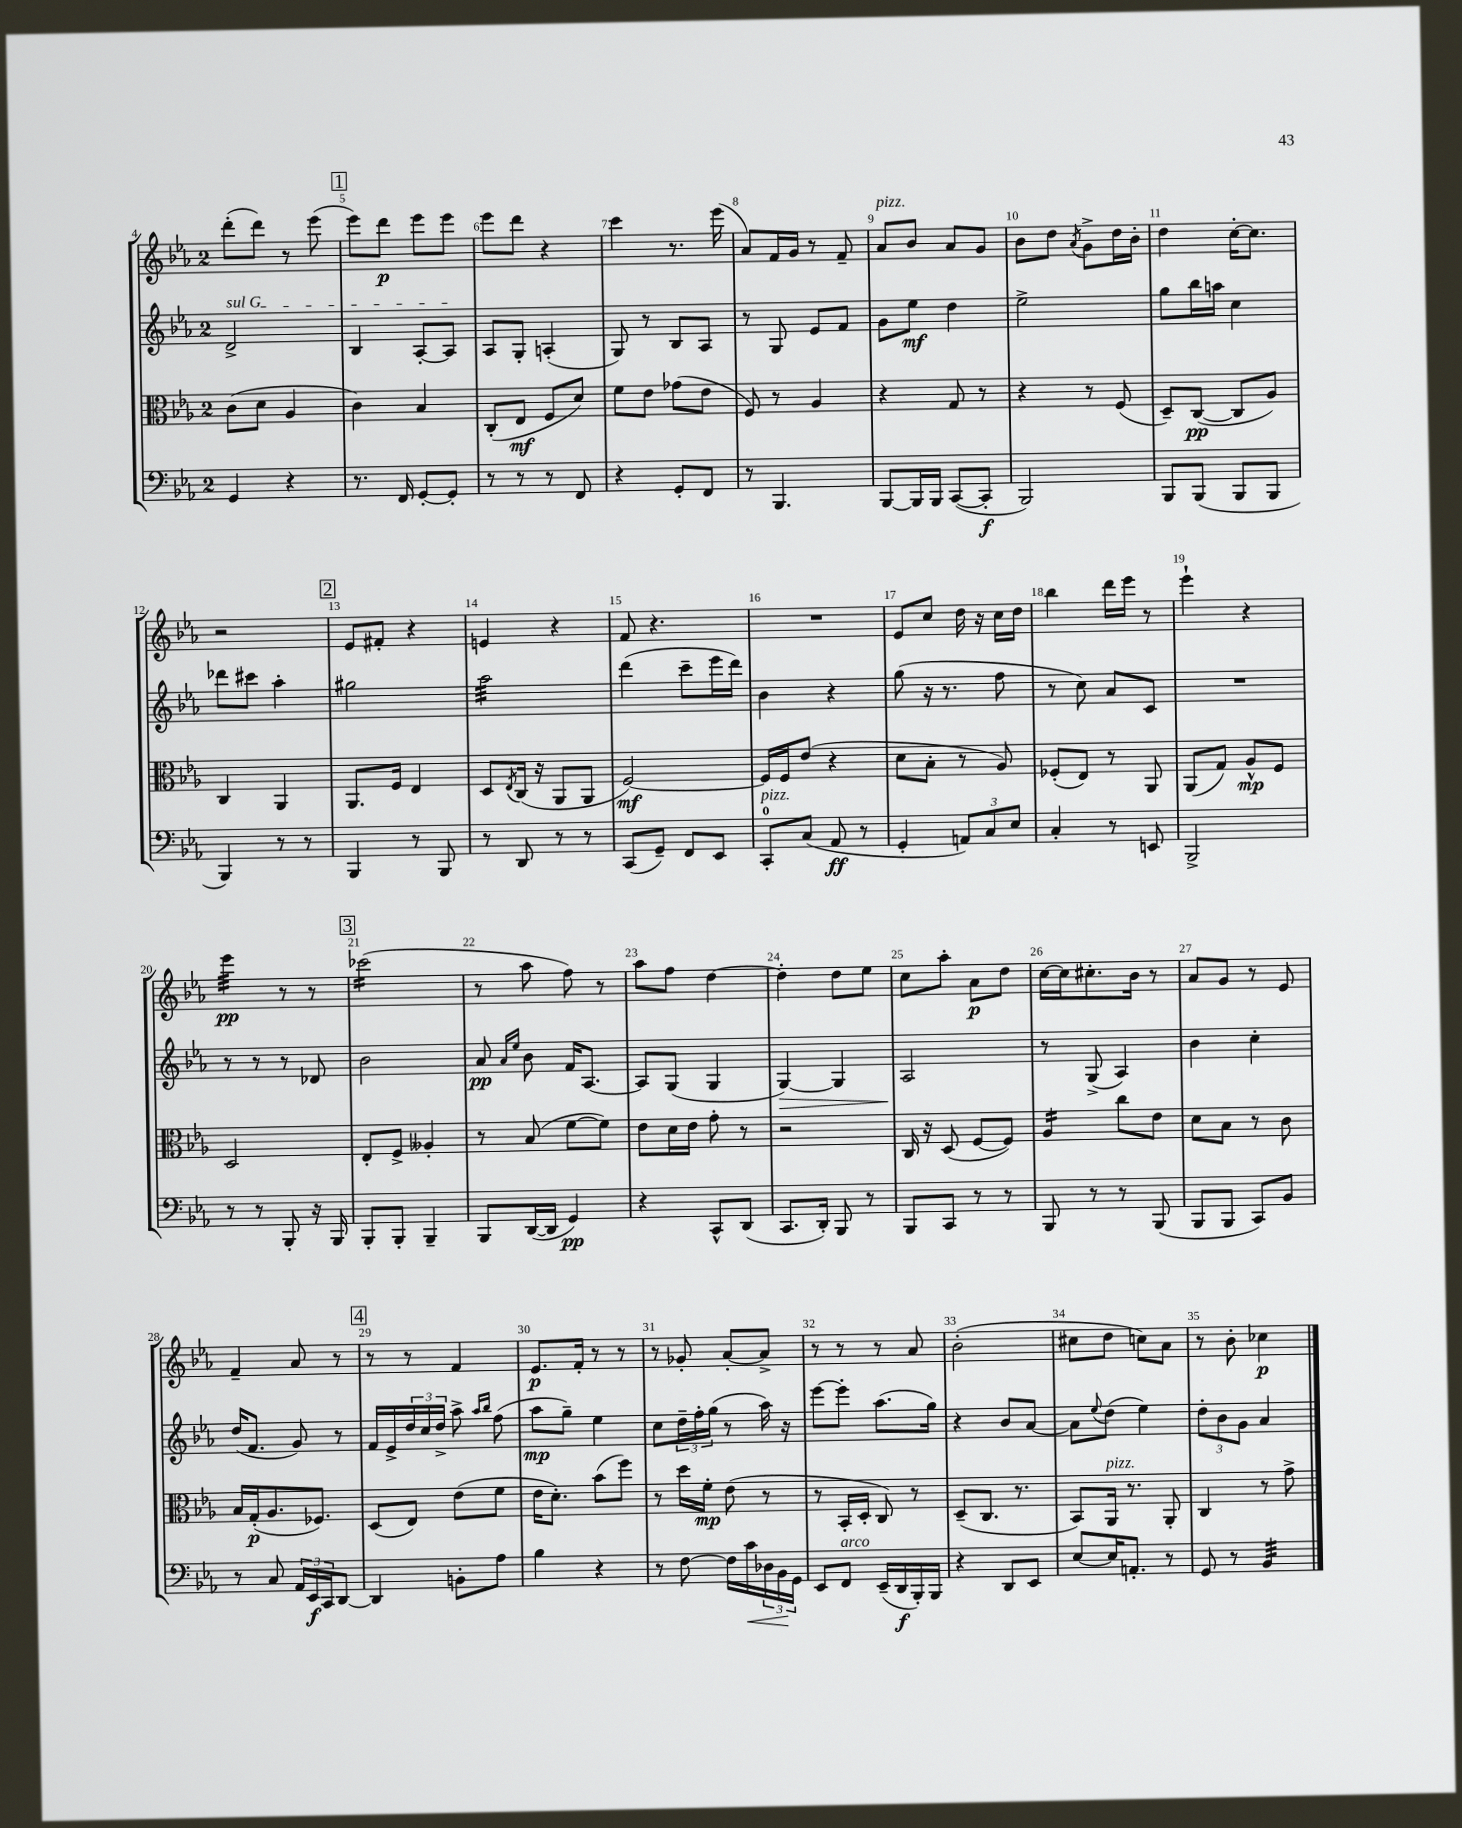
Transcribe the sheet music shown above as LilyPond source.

<<
\new StaffGroup <<
\new Staff = "s0" {
    \clef treble \key ees \major \once \override Staff.TimeSignature.style = #'single-digit \time 2/4
    d'''8-.( d'''8) r8 ees'''8( |
    \mark \markup { \box "1" } ees'''8) d'''8\p ees'''8 ees'''8 |
    ees'''8 d'''8 r4 |
    c'''4 r8. ees'''16( |
    aes'8) f'16 g'16 r8 f'8-- |
    aes'8^\markup { \italic "pizz." } bes'8 aes'8 g'8 |
    bes'8 d''8 \acciaccatura { aes'8 } g'8-> d''16 bes'16-. |
    d''4 c''16~-. c''8. |
    r2 |
    \mark \markup { \box "2" } ees'8 fis'8-. r4 |
    e'4 r4 |
    f'8 r4. |
    R2 |
    ees'8 c''8 d''16 r16 c''16 d''16 |
    bes''4 d'''16 ees'''16 r8 |
    ees'''4-! r4 |
    ees'''4:32\pp r8 r8 |
    \mark \markup { \box "3" } ces'''2:16( |
    r8 aes''8 f''8) r8 |
    aes''8 f''8 d''4~ |
    d''4-. d''8 ees''8 |
    c''8 aes''8-. aes'8\p d''8 |
    c''16~ c''16 cis''8.-. bes'16 r8 |
    aes'8 g'8 r8 ees'8 |
    f'4-- aes'8 r8 |
    \mark \markup { \box "4" } r8 r8 f'4 |
    ees'8.\p f'16-. r8 r8 |
    r8 ges'8-. aes'8~-. aes'8-> |
    r8 r8 r8 aes'8 |
    bes'2-.( |
    cis''8 d''8 c''8) aes'8 |
    r8 bes'8-. ces''4\p \bar "|." |
}
\new Staff = "s1" {
    \clef treble \key ees \major \once \override Staff.TimeSignature.style = #'single-digit \time 2/4
    \once \override TextSpanner.bound-details.left.text = \markup { \italic "sul G" } d'2->\startTextSpan |
    \mark \markup { \box "1" } bes4 aes8~-. aes8\stopTextSpan |
    aes8 g8-. a4-.( |
    g8) r8 bes8 aes8 |
    r8 g8 ees'8 f'8 |
    g'8 ees''8\mf d''4 |
    ees''2-> |
    g''8 bes''16 a''16 c''4 |
    des'''8 cis'''8 aes''4-. |
    \mark \markup { \box "2" } gis''2 |
    aes''2:32 |
    d'''4( c'''8-- ees'''16 d'''16) |
    bes'4 r4 |
    g''8( r16 r8. f''8 |
    r8 c''8) aes'8 c'8 |
    R2 |
    r8 r8 r8 des'8 |
    \mark \markup { \box "3" } bes'2 |
    aes'8\pp \grace { aes'16 ees''16 } bes'8 f'16 aes8.~ |
    aes8 g8( g4 |
    g4~\>) g4 |
    aes2\! |
    r8 g8->( aes4) |
    bes'4 c''4-. |
    d''16( f'8. g'8) r8 |
    \mark \markup { \box "4" } f'16 ees'16-> \tuplet 3/2 { d''16 c''16 d''16-> } aes''8-> \grace { aes''16 bes''16 } f''8( |
    aes''8\mp g''8--) ees''4 |
    c''8 \tuplet 3/2 { d''16-- f''16-. g''16( } r8 aes''16) r16 |
    ees'''8~ ees'''8-. aes''8.( g''16) |
    r4 bes'8 aes'8~ |
    aes'8 \appoggiatura { ees''8 } d''8( ees''4) |
    \tuplet 3/2 { d''8-. bes'8 g'8 } aes'4 \bar "|." |
}
\new Staff = "s2" {
    \clef alto \key ees \major \once \override Staff.TimeSignature.style = #'single-digit \time 2/4
    c'8( d'8 aes4 |
    \mark \markup { \box "1" } c'4) bes4 |
    c8-.( ees8\mf f8 d'8) |
    f'8 ees'8 ges'8( ees'8 |
    f8) r8 aes4 |
    r4 g8 r8 |
    r4 r8 f8( |
    d8--) c8~\pp( c8 aes8) |
    c4 aes,4 |
    \mark \markup { \box "2" } aes,8. f16 ees4 |
    d8 \acciaccatura { ees8 } c16( r16 aes,8 aes,8 |
    f2~\mf) |
    f16 f16 ees'8( r4 |
    d'8 bes8-. r8 aes8) |
    fes8-.( ees8) r8 aes,8 |
    aes,8( g8) aes8-^\mp f8 |
    d2 |
    \mark \markup { \box "3" } ees8-. f8-> aeses4-. |
    r8 bes8( f'8~ f'8) |
    ees'8 d'16 ees'16 g'8-. r8 |
    r2 |
    c16 r16 d8( f8~ f8) |
    aes4:16 c''8 ees'8 |
    d'8 bes8 r8 c'8 |
    bes16 g16-.\p( aes8. fes8.) |
    \mark \markup { \box "4" } d8( ees8) ees'8( f'8 |
    ees'16 d'8.-.) bes'8( f''8) |
    r8 d''16 f'16-.\mp ees'8( r8 |
    r8 bes,16-. d16-. c8) r8 |
    d8--( c8. r8. |
    bes,8) aes,16^\markup { \italic "pizz." } r8. aes,8-. |
    c4 r8 g'8-> \bar "|." |
}
\new Staff = "s3" {
    \clef bass \key ees \major \once \override Staff.TimeSignature.style = #'single-digit \time 2/4
    g,4 r4 |
    \mark \markup { \box "1" } r8. f,16 g,8~-. g,8-. |
    r8 r8 r8 f,8 |
    r4 g,8-. f,8 |
    r8 bes,,4. |
    bes,,8~ bes,,16 bes,,16 c,8~( c,8-.\f |
    bes,,2) |
    bes,,8 bes,,8( bes,,8 bes,,8 |
    bes,,4) r8 r8 |
    \mark \markup { \box "2" } bes,,4 r8 bes,,8 |
    r8 d,8 r8 r8 |
    c,8( g,8--) f,8 ees,8 |
    c,8-0-.^\markup { \italic "pizz." } c8( aes,8\ff r8 |
    g,4-. \tuplet 3/2 { a,8) c8 ees8 } |
    c4-. r8 e,8 |
    bes,,2-> |
    r8 r8 bes,,8-. r16 bes,,16 |
    \mark \markup { \box "3" } bes,,8-. bes,,8-. bes,,4-- |
    bes,,8 d,16~( d,16 g,4\pp) |
    r4 c,8-^ d,8( |
    c,8. d,16-.) bes,,8 r8 |
    bes,,8 c,8 r8 r8 |
    bes,,8 r8 r8 bes,,8( |
    bes,,8 bes,,8 c,8) bes,8 |
    r8 c8 \tuplet 3/2 { aes,16 ees,16\f c,16 } d,8~ |
    \mark \markup { \box "4" } d,4 b,8-. aes8 |
    bes4 r4 |
    r8 f8~ f16 c'16\< \tuplet 3/2 { des16 bes,16\! g,16 } |
    ees,8 f,8^\markup { \italic "arco" } ees,16--( d,16\f bes,,16-.) bes,,16 |
    r4 d,8 ees,8 |
    ees8~ ees16 a,8.-. r8 |
    g,8 r8 bes,4:32 \bar "|." |
}
>>
>>
\layout { \context { \Score currentBarNumber = #4 \override BarNumber.break-visibility = ##(#f #t #t) barNumberVisibility = #all-bar-numbers-visible } }
